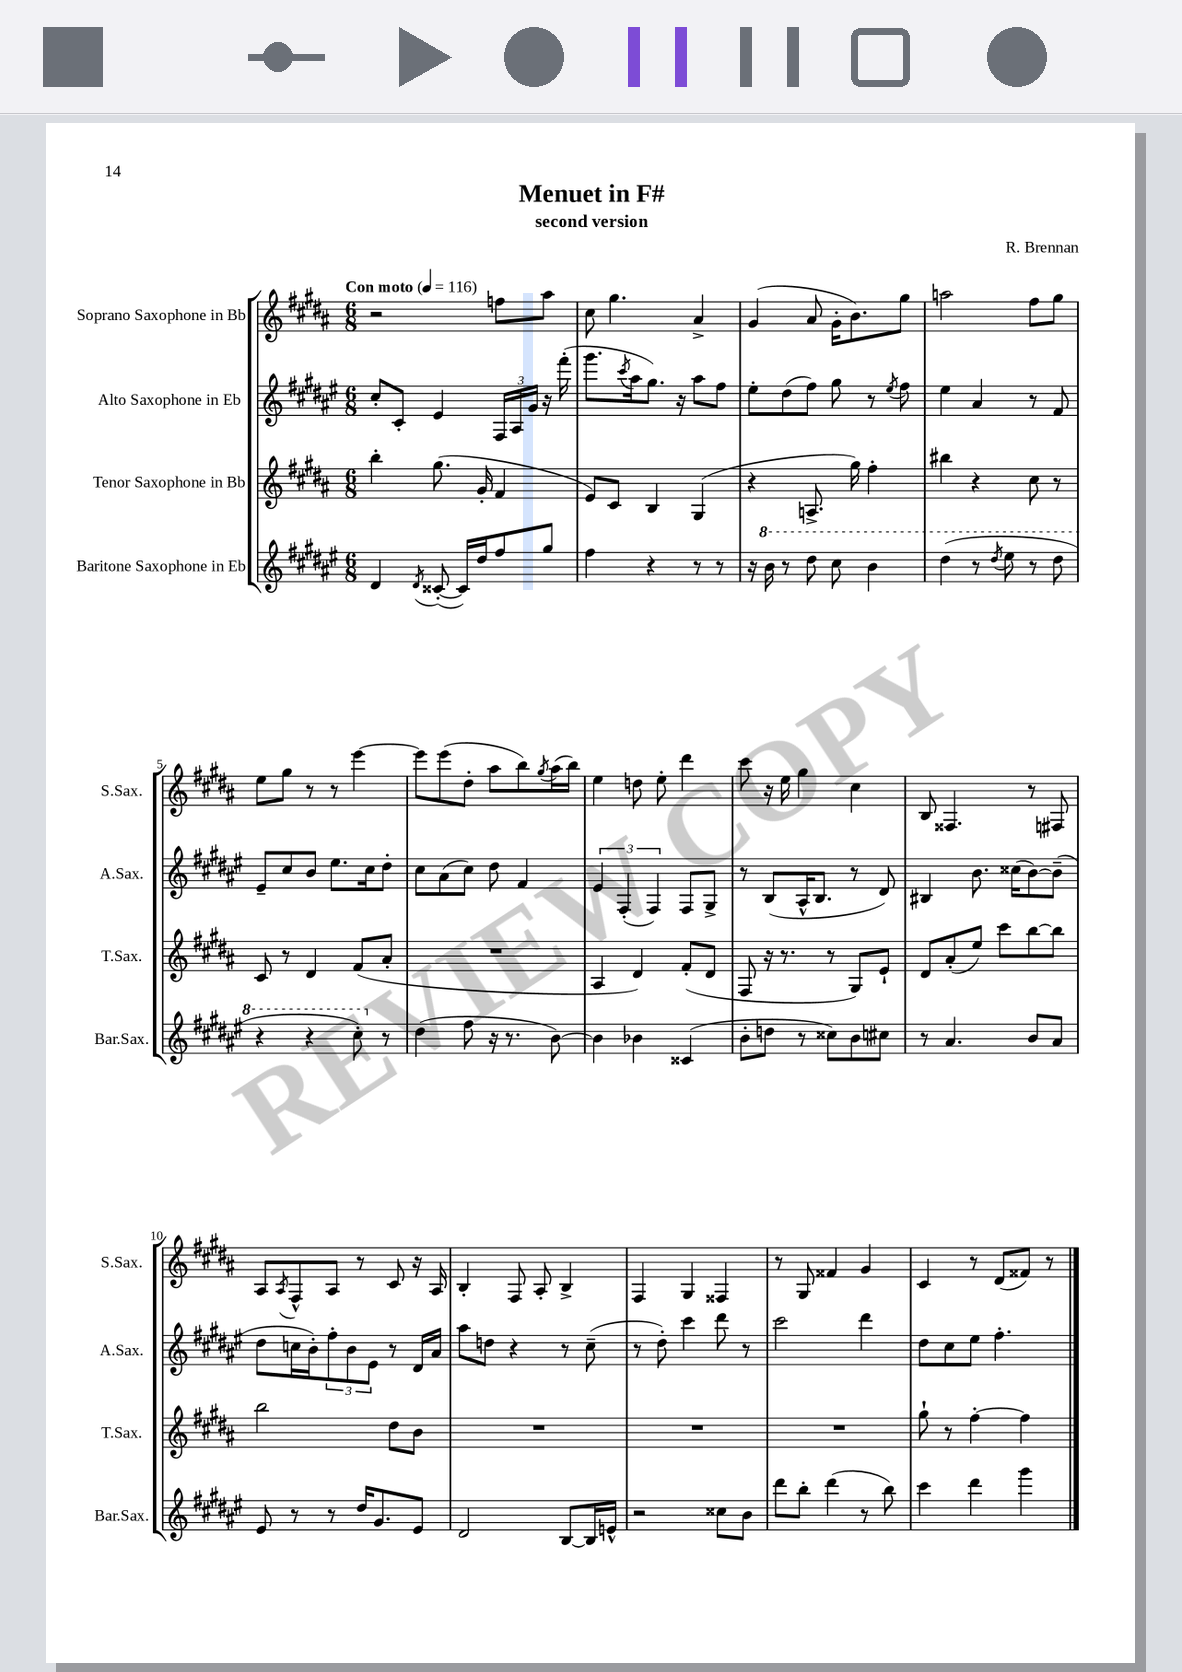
\header { title = "Menuet in F#" composer = "R. Brennan" subtitle = "second version" }
<<
\new StaffGroup <<
\new Staff = "s0" \with { instrumentName = "Soprano Saxophone in Bb" shortInstrumentName = "S.Sax." } {
    \clef treble \key b \major \numericTimeSignature \time 6/8 \tempo "Con moto" 4 = 116
    r2 f''8 ais''8 |
    cis''8 gis''4. ais'4-> |
    gis'4( ais'8 gis'16-. b'8.) gis''8 |
    a''2 fis''8 gis''8 |
    e''8 gis''8 r8 r8 e'''4~ |
    e'''8 e'''8( dis''8-. ais''8 b''8) \acciaccatura { gis''8 } ais''16( b''16) |
    e''4 d''8 e''8-. dis'''4 |
    cis'''8 r16 e''16 gis''4 cis''4 |
    b8 fisis4. r8 fis8 |
    ais8 \acciaccatura { ais8 } fis8-^ ais8 r8 cis'8 r16 ais16 |
    b4-. fis8 ais8-. b4-> |
    fis4 gis4 fisis4 |
    r8 gis8 fisis'4 gis'4 |
    cis'4 r8 dis'8( fisis'8) r8 \bar "|." |
}
\new Staff = "s1" \with { instrumentName = "Alto Saxophone in Eb" shortInstrumentName = "A.Sax." } {
    \clef treble \key fis \major \numericTimeSignature \time 6/8
    cis''8-. cis'8-. eis'4 \tuplet 3/2 { fis16 ais16 gis'16 } r16 fis'''16-.( |
    gis'''8. \acciaccatura { cis'''8 } ais''16 gis''8.) r16 ais''8 fis''8 |
    eis''8-. dis''8( fis''8) gis''8 r8 \acciaccatura { eis''8 } fis''8 |
    eis''4 ais'4 r8 fis'8 |
    eis'8-- cis''8 b'8 eis''8. cis''16 dis''8-. |
    cis''8 ais'8( cis''8) dis''8 fis'4 |
    \tuplet 3/2 { eis'4 fis4-.( fis4) } fis8 gis8-> |
    r8 b8( ais16-^ b8. r8 dis'8) |
    bis4 b'8. cisis''16( b'8~) b'8--( |
    dis''8 c''16 b'16-.) \tuplet 3/2 { fis''8-. b'8 eis'8 } r8 dis'16 ais'16 |
    ais''8 d''8 r4 r8 cis''8--( |
    r8 dis''8-.) cis'''4 dis'''8 r8 |
    cis'''2 dis'''4 |
    dis''8 cis''8 eis''8 fis''4.-. \bar "|." |
}
\new Staff = "s2" \with { instrumentName = "Tenor Saxophone in Bb" shortInstrumentName = "T.Sax." } {
    \clef treble \key b \major \numericTimeSignature \time 6/8
    b''4-. gis''8.( gis'16-. fis'4 |
    e'8) cis'8 b4 gis4( |
    r4 a8.-> gis''16) fis''4-. |
    bis''4 r4 cis''8 r8 |
    cis'8 r8 dis'4 fis'8( ais'8-. |
    R2. |
    ais4 dis'4) fis'8-.( dis'8 |
    fis8 r16 r8. r8 gis8) e'8-! |
    dis'8 ais'8-.( e''8) cis'''8 b''8~ b''8 |
    b''2 dis''8 b'8 |
    R2. |
    R2. |
    R2. |
    gis''8-! r8 fis''4~-. fis''4 \bar "|." |
}
\new Staff = "s3" \with { instrumentName = "Baritone Saxophone in Eb" shortInstrumentName = "Bar.Sax." } {
    \clef treble \key fis \major \numericTimeSignature \time 6/8
    dis'4 \acciaccatura { dis'8 } cisis'8~-.( cisis'16) dis''16 fis''8 gis''8 |
    fis''4 r4 r8 r8 |
    r16 \ottava #1 b''16 r8 dis'''8 cis'''8 b''4 |
    dis'''4( r8 \acciaccatura { dis'''8 } eis'''8 r8 dis'''8 |
    r4 r4 cis'''8-.) \ottava #0 r8 |
    dis''4( fis''8 r16 r8. b'8~) |
    b'4 bes'4 cisis'4( |
    b'8-. d''8 r8 cisis''8) b'8 cis''8 |
    r8 ais'4. b'8 ais'8 |
    eis'8 r8 r8 dis''16 gis'8. eis'8 |
    dis'2 b8~ b16 e'16-^ |
    r2 cisis''8 b'8 |
    dis'''8 b''8-. dis'''4( r8 b''8) |
    cis'''4 dis'''4 gis'''4 \bar "|." |
}
>>
>>
